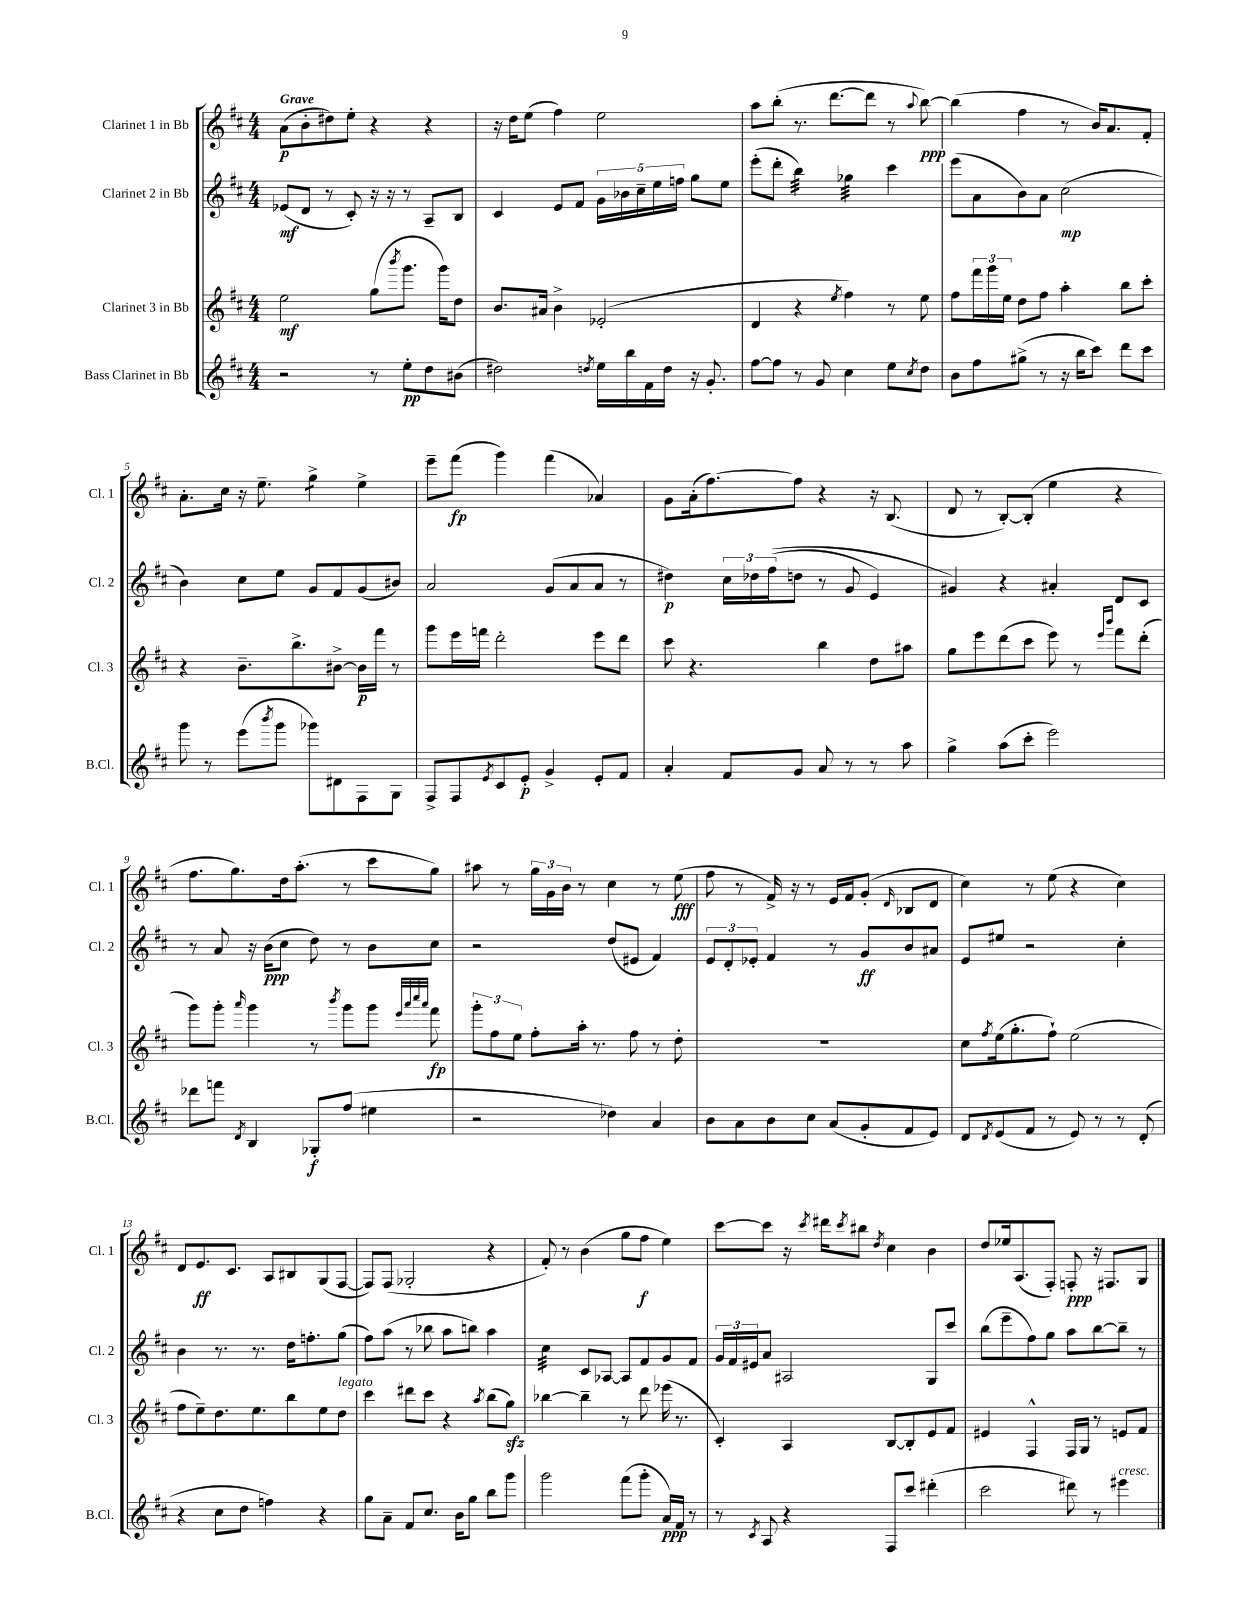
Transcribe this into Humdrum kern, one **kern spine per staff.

**kern	**kern	**kern	**kern
*staff4	*staff3	*staff2	*staff1
*clefG2	*clefG2	*clefG2	*clefG2
*k[f#c#]	*k[f#c#]	*k[f#c#]	*k[f#c#]
*M4/4	*M4/4	*M4/4	*M4/4
2r	2ee\	(8e-/L	(8a\L
.	.	8d/J	8b'\
.	.	8r	8dd#\)
.	.	8c#'/)	8ee'\J
8r	(8gg\L	16r	4r
.	.	16r	.
.	8qbbb/	.	.
8ee'\L	8.ggg\J	8r	.
8dd\	.	8A~/L	4r
.	16ggg\LK)	.	.
(8b#\J	8dd\J	8B/J	.
=	=	=	=
2dd#\)	8.b/L	4c#/	16r
.	.	.	16dd\LK
.	.	.	(8ee\J
.	16a#/Jk	.	.
.	4b^\	8e/L	4ff#\)
.	.	8f#/J	.
8qdd/	.	.	.
16ee\LL	(2e-'/	20g\LL	2ee\
.	.	20b-\	.
16bb\	.	.	.
.	.	20cc#~\	.
16f#\	.	.	.
.	.	20ee\	.
16dd\JJ	.	.	.
.	.	20ff\JJ	.
16r	.	8gg\L	.
8.g'/	.	.	.
.	.	8ee\J	.
=	=	=	=
[8ff#\L	4d/	(8eee'\L	8aa\L
8ff#\]J	.	8ddd'\J	(8bb'\J
8r	4r	4bb\)	8.r
8g/	.	.	.
.	.	.	[8.ddd\L
.	8qee/	.	.
4cc#\	4ff#\)	4gg-\	.
.	.	.	8ddd\]J
8ee\L	8r	4ccc#\	8r
8qcc#/	.	.	8qqaa/
8dd\J	8ee\	.	[8bb\)
=	=	=	=
8b\L	8ff#\L	(8eee\L	(4bb\]
8ff#\	24fff#\L	8a\	.
.	24ggg\	.	.
.	24ee\JJ	.	.
(8gg#^\J	8dd\L	8b\)	4ff#\
8r	8ff#\J	8a\J	.
16r	4aa'\	(2cc#\	8r
16bb\LK	.	.	.
8ccc#\J)	.	.	16b/LK)
.	.	.	8.a/
8ddd\L	8bb\L	.	.
8ccc#\J	8ccc#'\J	.	8f#'/J
=	=	=	=
8ggg\	4r	4b\)	8.a'\L
8r	.	.	.
.	.	.	16cc#\Jk
(8eee\L	8.b~\L	8cc#\L	16r
.	.	.	8.ee~\
8qbbb/	.	.	.
8ggg\J	.	8ee\J	.
.	8.bb^\	.	.
8ggg-\L)	.	8g/L	4gg^\
8d#\	[8b#^\J	8f#/	.
8F#\	16b#\]LL	(8g/	4ee^\
.	16fff#\JJ	.	.
8G\J	8r	8b#/J)	.
=	=	=	=
8F#^/L	8ggg\L	2a/	8eee~\L
8F#/	16eee\L	.	(8fff#\J
.	16fff\JJ	.	.
8qe/	.	.	.
8c#/	2ddd'\	.	4ggg\)
8e'/J	.	.	.
4g^/	.	(8g/L	(4fff#\
.	.	8a/	.
8e'/L	8eee\L	8a/J	4a-/)
8f#/J	8ddd\J	8r	.
=	=	=	=
4a'/	8ccc#\	4dd#\)	8g\L
.	4.r	.	(16a'\k
.	.	.	[8.ff#\)
8f#/L	.	24cc#\LL	.
.	.	24dd-\	.
.	.	&((24ff#\J	.
8g/J	.	8dd\J	8ff#\]J
8a/	4bb\	8r	4r
8r	.	8g/	.
8r	8dd\L	4e/)	16r
.	.	.	(8.B/
8aa\	8aa#\J	.	.
=	=	=	=
4gg^\	8gg\L	4g#/&)	8d/
.	8eee\	.	8r
(8aa\L	(8ddd\	4r	[8B'/L)
8ccc#'\J	8ccc#\J	.	(8B'/]J
2eee\)	8eee\)	4a#'/	4ee\
.	8r	.	.
.	16qqeee/LL	.	.
.	16qqbbb/JJ	.	.
.	8fff#\L	8d/L	4r
.	(8ddd'\J	8c#/J	.
=	=	=	=
8ddd-\L	8ggg\L)	8r	8.ff#\L
8fff\J	8ggg'\J	8a/	.
.	.	.	8.gg\)
8qd/	16qqaaa/	.	.
4B/	4ggg\	16r	.
.	.	(16b\LK	.
.	.	8cc#\J	16dd\k
.	.	.	(8.aa'\J
8G-'/L	8r	8dd\)	.
.	8qbbb/	.	.
(8ff#/J	8ggg\L	8r	8r
4ee#\	8ggg\J	8b\L	8ccc#\L
.	32qqeee/LLL	.	.
.	32qqaaa/	.	.
.	32qqcccc#/	.	.
.	32qqaaa/JJJ	.	.
.	8fff#\	8cc#\J	8gg\J)
=	=	=	=
2r	12ggg'\L	2r	8aa#\
.	12ff#\	.	.
.	.	.	8r
.	12ee\J	.	.
.	8ff#'\L	.	24gg\LL
.	.	.	24g\
.	.	.	24b\JJ
.	16aa'\Jk	.	8r
.	8.r	.	.
4dd-\)	.	(8dd/L	4cc#\
.	8ff#\	8e#/J	.
4a/	8r	4f#/)	8r
.	8dd'\	.	(8ee\
=	=	=	=
8b\L	1r	12e/L	8ff#\
.	.	12d'/	.
8a\	.	.	8r
.	.	12e-'/J	.
8b\	.	4f#/	16f#^/)
.	.	.	16r
8cc#\J	.	.	8r
(8a/L	.	8r	16e/LL
.	.	.	16f#/J
8g'/	.	8g/L	(8g'/J
.	.	.	16qqd/
8f#/	.	8b/	8B-/L
8e/J)	.	8a#/J	8d/J
=	=	=	=
8d/L	8cc#\L	8e/L	4cc#\)
8qd/	8qff#/	.	.
(8e/	(16ee\k	8ee#/J	.
.	8.gg'\	.	.
8f#/J	.	2r	8r
8r	8ff#`\J)	.	(8ee\
8e/)	(2ee\	.	4r
8r	.	.	.
8r	.	4cc#'\	4cc#\)
(8d'/	.	.	.
=	=	=	=
4r	8ff#\L	4b\	8d/L
.	8ee~\)	.	8.e/
8cc#\L	8.dd\	8.r	.
.	.	.	8.c#/J
8dd\J	.	.	.
.	8.ee\	8.r	.
4ff\)	.	.	8A/L
.	8bb\	16dd\LK	8B#/
.	.	8.ff'\	.
4r	8ee\	.	(8G/
.	8dd\J	(8gg\J	[8F#/J
=	=	=	=
8gg\L	4ccc#\	8ff#\L)	8F#/]L)
8a~\J	.	(8aa\J	(8F#/J
8f#/L	8ddd#\L	8r	2G-'/
8.cc#/J	8ccc#\J	8bb-\	.
.	4r	8aa\L	.
16b\LK	.	.	.
8gg\J	.	8bb\J)	.
.	8qaa/	.	.
8bb\L	(8bb\L	4aa\	4r
8ggg\J	8gg\J)	.	.
=	=	=	=
2ggg\	[4bb-\	4cc#\	8f#'/)
.	.	.	8r
.	4bb-~\]	8c#/L	(4b\
.	.	[8A-/J	.
(8fff#\L	8r	8A-/]L	8gg\L
8ggg'\J	8ddd\	8f#/	8ff#\J
16a/LL)	(16eee-\	8g/	4ee\)
16f#/JJ	8.r	.	.
8r	.	8f#/J	.
=	=	=	=
8r	4c#'/)	24g/LL	[8ccc#\L
.	.	24f#/	.
.	.	24e#/J	.
8qc#/	.	.	.
8A/	.	8a/J	8ccc#\]J
4r	4A/	2A#/	16r
.	.	.	8qccc#/
.	.	.	16ddd#\LK
.	.	.	8qccc#/
.	.	.	8bb#\J
.	.	.	8qdd/
8F#/L	[8B/L	.	4cc#\
8ccc#/J	8B'/]	.	.
(4ddd#'\	8e/	8G/L	4b\
.	8f#/J	8ccc#/J	.
=	=	=	=
2ccc#\	4e#/	(8bb\L	8dd/L
.	.	8eee~\	16ee-/k
.	.	.	(8.A/
.	4F#^^/	8ff#\)	.
.	.	8gg\J	8F#'/J)
8ddd#\)	16F#/LL	8aa\L	8F'/
.	16G/JJ	.	.
8r	8r	[8bb\	16r
.	.	.	8.F#/L
4eee#\	8e/L	8bb~\]J	.
.	8f#/J	8r	8G/J
==	==	==	==
*-	*-	*-	*-
